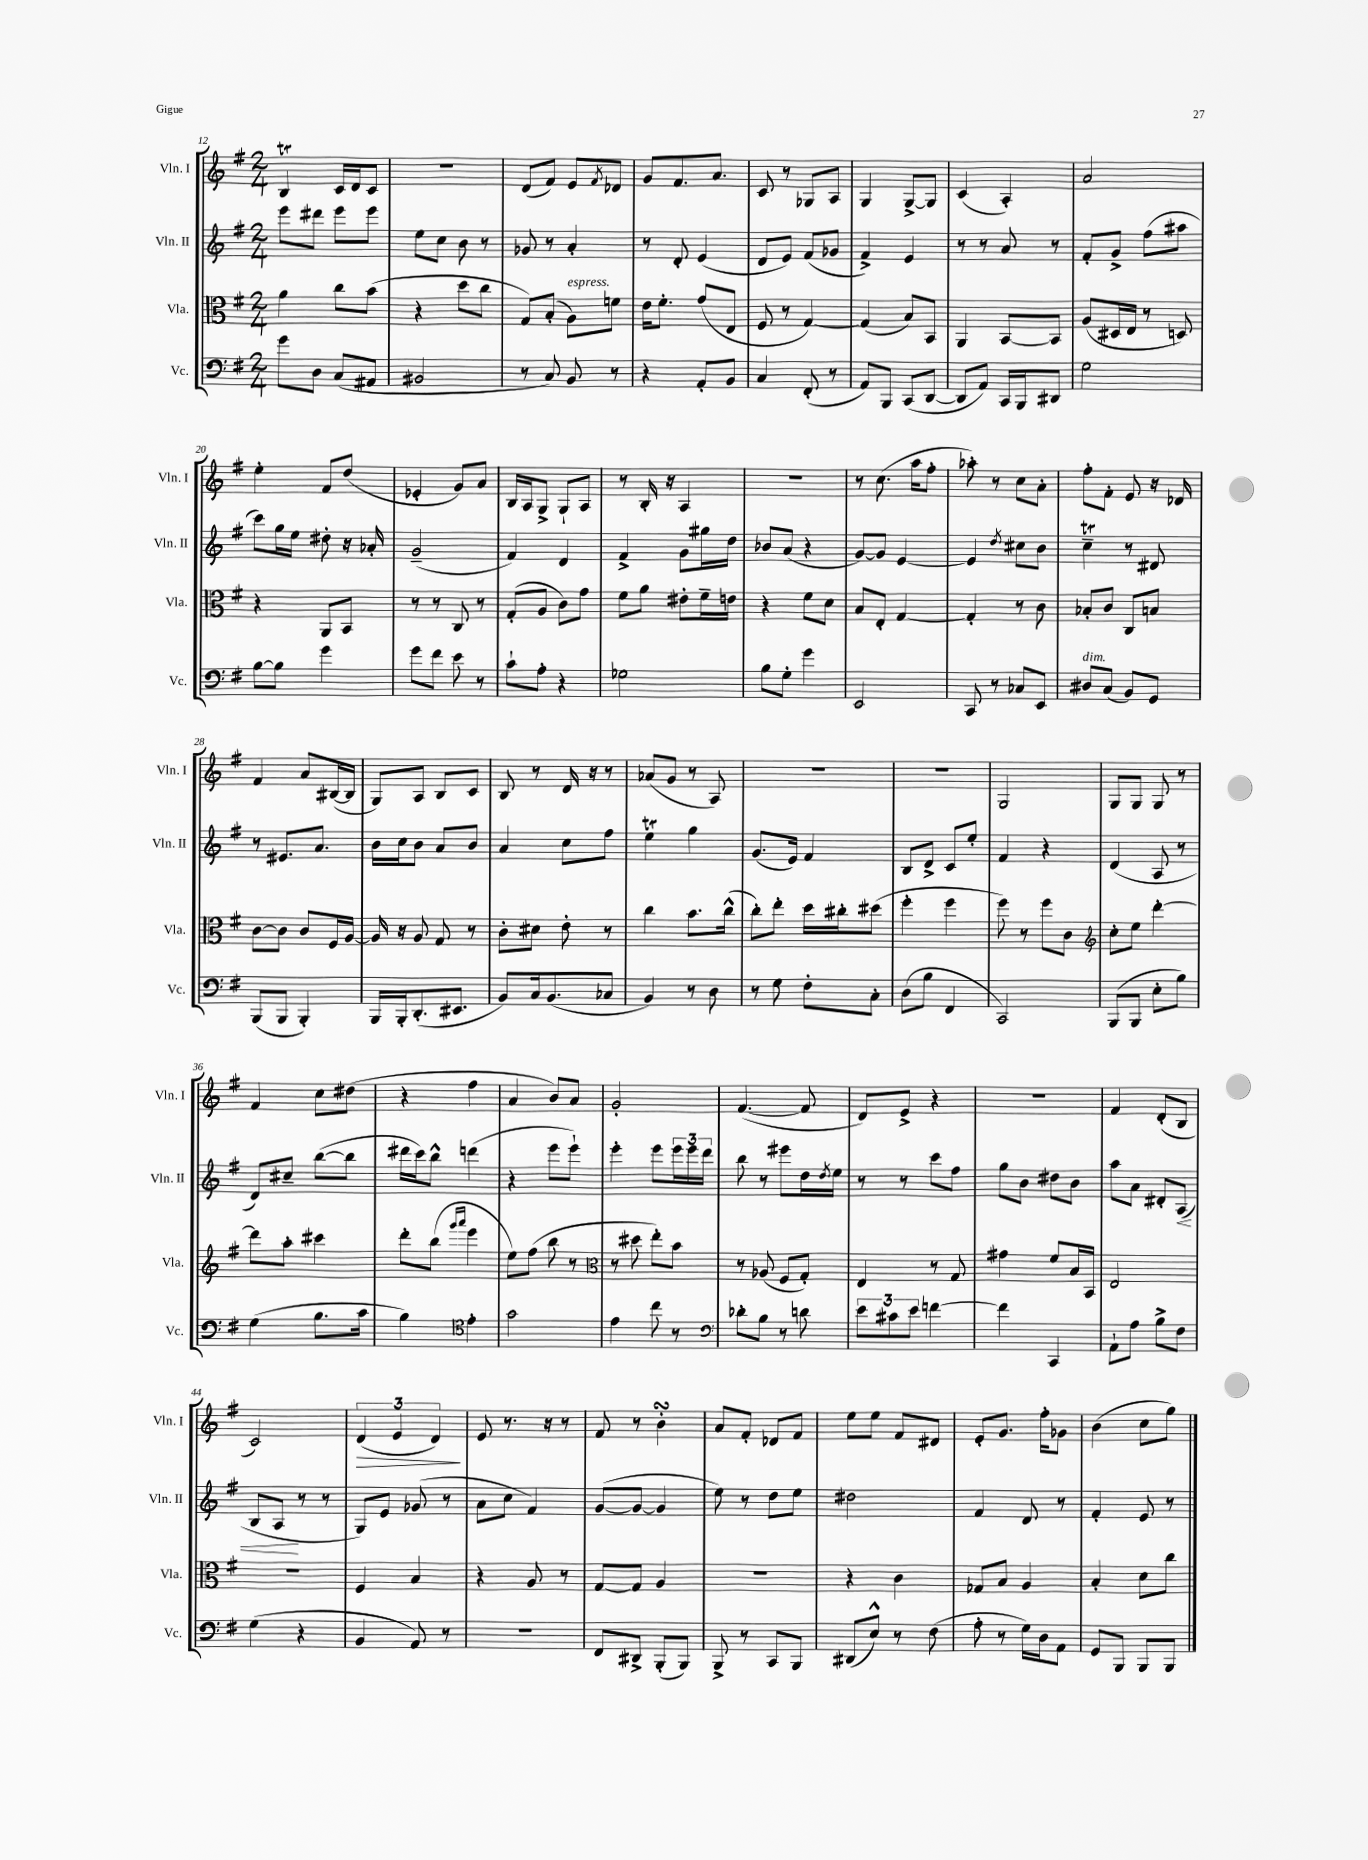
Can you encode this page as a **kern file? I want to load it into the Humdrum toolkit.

**kern	**kern	**kern	**kern
*staff4	*staff3	*staff2	*staff1
*clefF4	*clefC3	*clefG2	*clefG2
*k[f#]	*k[f#]	*k[f#]	*k[f#]
*M2/4	*M2/4	*M2/4	*M2/4
8g\L	4a\	8eee\L	4B/
8D\J	.	8ddd#\J	.
(8C/L	8cc\L	8eee\L	16c/LL
.	.	.	16d/J
8AA#/J	(8b\J	8eee\J	8c/J
=	=	=	=
2BB#/	4r	8ee\L	2r
.	.	8cc\J	.
.	8dd\L	8b\	.
.	8cc\J	8r	.
=	=	=	=
8r	8G/L)	8g-/	(8d/L
8C/)	(8B'/J	8r	8f#/J)
8BB/	8A\L)	4a'/	8e/L
.	.	.	8qf#/
8r	8f\J	.	8d-/J
=	=	=	=
4r	16e\LK	8r	8g/L
.	8.f#'\J	.	.
.	.	8d'/	8.f#/
8AA'/L	(8g/L	(4e/	.
.	.	.	8.a/J
8BB/J	8E/J	.	.
=	=	=	=
4C/	8F#/	8d/L	8c/
.	8r	8e/J)	8r
(8FF#'/	[4G/)	(8f#/L	8G-/L
8r	.	8g-/J	8A/J
=	=	=	=
8AA/L)	(4G/]	4f#^/)	4G/
8BBB/J	.	.	.
(8CC/L	8B/L)	4e/	[8G^/L
[8DD/J	8BB/J	.	8G/]J
=	=	=	=
8DD/]L	4AA/	8r	(4c/
8AA/J)	.	8r	.
16CC/LL	[8BB/L	8a/	4A'/)
16BBB/J	.	.	.
8DD#/J	8BB/]J	8r	.
=	=	=	=
2G\	(8A/L	8f#'/L	2a/
.	16D#/L	8g^/J	.
.	16E/JJ	.	.
.	8r	(8ff#\L	.
.	8D/)	8aa#\J	.
=	=	=	=
[8B\L	4r	8ccc\L)	4ee'\
8B\]J	.	16gg\L	.
.	.	16ee\JJ	.
4g\	8AA/L	8dd#'\	8f#/L
.	8BB/J	16r	(8dd/J
.	.	16a-'/	.
=	=	=	=
8g\L	8r	(2g~/	4e-'/
8f#\J	8r	.	.
8e\	8C/	.	8g/L)
8r	8r	.	8a/J
=	=	=	=
8c`\L	(8G'/L	4f#/)	16B/LL
.	.	.	16A/J
8A'\J	8A/J	.	8G^/J
4r	8c\L)	4d/	8G`/L
.	8g\J	.	8A/J
=	=	=	=
2G-\	8f#\L	4f#^/	8r
.	8a\J	.	16B'/
.	.	.	16r
.	8e#'\L	8g\L	4A/
.	16f#~\L	16gg#\L	.
.	16e\JJ	16dd\JJ	.
=	=	=	=
8B\L	4r	8b-/L	2r
8G'\J	.	(8a/J	.
4g\	8f#\L	4r	.
.	8d\J	.	.
=	=	=	=
2EE/	8B/L	[8g/L)	8r
.	8E'/J	8g/]J	(8.cc\
.	[4G/	[4e/	.
.	.	.	16aa\LK
.	.	.	8ff#'\J
=	=	=	=
8CC/	4G'/]	4e/]	8aa-'\)
8r	.	.	8r
.	.	8qdd/	.
8C-/L	8r	8cc#\L	8cc\L
8EE/J	8c\	8b\J	8a'\J
=	=	=	=
8D#/L	8B-'/L	4cc~\	8ff#'\L
(8C/J	8c/J	.	8f#'\J
8BB/L)	8C/L	8r	8e/
8GG/J	8B/J	8d#/	16r
.	.	.	16d-/
=	=	=	=
(8BBB/L	[8c\L	8r	4f#/
8BBB/J	8c\]J	8.e#/L	.
4BBB'/)	8c/L	.	8a/L
.	.	8.a/J	.
.	16F#/L	.	([16B#/L
.	[16A/JJ	.	16B#/]JJ
=	=	=	=
16BBB/LL	16A/]	16b\LL	8G/L)
16BBB'/J	16r	16cc\J	.
(8.DD'/	8A/	8b\J	8A/J
.	8G/	8a/L	8B/L
8.EE#/J	.	.	.
.	8r	8b/J	8c/J
=	=	=	=
8BB/L)	8c'\L	4a/	8B/
16C/k	8d#\J	.	8r
(8.BB/	.	.	.
.	8e'\	8cc\L	16d/
.	.	.	16r
8C-/J	8r	8ff#\J	8r
=	=	=	=
4BB/)	4cc\	4ee\	(8a-/L
.	.	.	8g/J
8r	8.b\L	4gg\	8r
8D\	.	.	8A/)
.	(16cc^^\Jk	.	.
=	=	=	=
8r	8cc'\L)	(8.g/L	2r
8G\	8ee'\J	.	.
.	.	16e/Jk)	.
8F#'\L	16dd\LL	4f#/	.
.	16cc#'\J	.	.
8C'\J	(8dd#\J	.	.
=	=	=	=
(8D\L	4ff#'\	8B/L	2r
8B\J	.	8d^/J	.
4FF#/	4ff#\	8c/L	.
.	.	8ee'/J	.
=	=	=	=
2CC/)	8ff#\)	4f#/	2G/
.	8r	.	.
.	8ff#\L	4r	.
.	8c\J	.	.
=	=	=	=
*	*clefG2	*	*
(8BBB/L	8cc'\L	(4d/	8G/L
8BBB/J	8ee\J	.	8G/J
8E'\L	[4ddd'\	8A/	8G/
8B\J)	.	8r	8r
=	=	=	=
(4G\	8ddd\]L	8d/L)	4f#/
.	8aa'\J	8cc#~/J	.
8.B\L	4ccc#\	([8bb\L	8cc\L
.	.	8bb\]J	(8dd#\J
16c\Jk	.	.	.
=	=	=	=
4B\)	8ddd'\L	16ddd#\LL	4r
.	.	16ccc\J)	.
.	(8bb\J	8bb^^\J	.
*clefC4	*	*	*
.	16qqggg/LL	.	.
.	16qqaaa/JJ	.	.
4e'\	4eee\	(4ddd\	4ff#\
=	=	=	=
2g\	8ee\L)	4r	4a/
.	(8ff#\J	.	.
.	8bb\	8eee\L	8b/L)
.	8r	8eee`\J)	8a/J
=	=	=	=
*	*clefC3	*	*
4e\	8r	4eee'\	2g'/
.	8dd#\	.	.
8cc\	8ee'\L)	8eee\L	.
8r	8b\J	24eee\L	.
.	.	24eee\	.
.	.	24ddd\JJ	.
=	=	=	=
*clefF4	*	*	*
8d-'\L	8r	8bb\	([4.f#/
8B\J	(8A-/	8r	.
8r	8F#/L	8eee#\L	.
8d\	8G'/J)	16dd\L	8f#/]
.	.	8qdd/	.
.	.	16ee\JJ	.
=	=	=	=
12e\L	4E/	8r	8d/L)
12c#\	.	.	.
.	.	8r	8e^/J
12e\J	.	.	.
[4f\	8r	8ccc\L	4r
.	8G/	8ff#\J	.
=	=	=	=
4f\]	4g#\	8gg\L	2r
.	.	8b\J	.
4CC/	8f#/L	8dd#\L	.
.	16B/L	8b\J	.
.	16BB/JJ	.	.
=	=	=	=
8AA`\L	2E/	8aa\L	4f#/
8A\J	.	8a\J	.
8B^\L	.	8d#'/L	(8d'/L
8F#\J	.	(8A/J	8B/J
=	=	=	=
(4G\	2r	8B/L	2c/)
.	.	8A/J	.
4r	.	8r	.
.	.	8r	.
=	=	=	=
4BB/	4F#/	8G/L)	(6d/
.	.	8e/J	.
.	.	.	6e/
8AA/)	4B/	(8g-/	.
.	.	.	6d/)
8r	.	8r	.
=	=	=	=
2r	4r	8a\L	8e/
.	.	8cc\J	8.r
.	8A/	4f#/)	.
.	.	.	16r
.	8r	.	8r
=	=	=	=
8FF#/L	[8G/L	([8g/L	8f#/
8DD#^/J	8G/]J	8g/_J	8r
(8BBB'/L	4A/	4g/]	4b'\
8BBB/J)	.	.	.
=	=	=	=
8BBB^/	2r	8ee\)	8a/L
8r	.	8r	8f#'/J
8CC/L	.	8dd\L	8d-/L
8BBB/J	.	8ee\J	8f#/J
=	=	=	=
(8DD#/L	4r	2dd#\	8ee\L
8E^^/J)	.	.	8ee\J
8r	4c\	.	8f#/L
(8F#\	.	.	8d#/J
=	=	=	=
8A'\	8G-/L	4f#/	8e'/L
8r	8B/J	.	8.g/J
16G\LL)	4A/	8d/	.
16D\J	.	.	16ff#'\LK
8AA\J	.	8r	8g-\J
=	=	=	=
8GG/L	4B'/	4f#'/	(4b\
8BBB/J	.	.	.
8BBB/L	8d\L	8e/	8cc\L
8BBB/J	8cc\J	8r	8gg\J)
==	==	==	==
*-	*-	*-	*-
